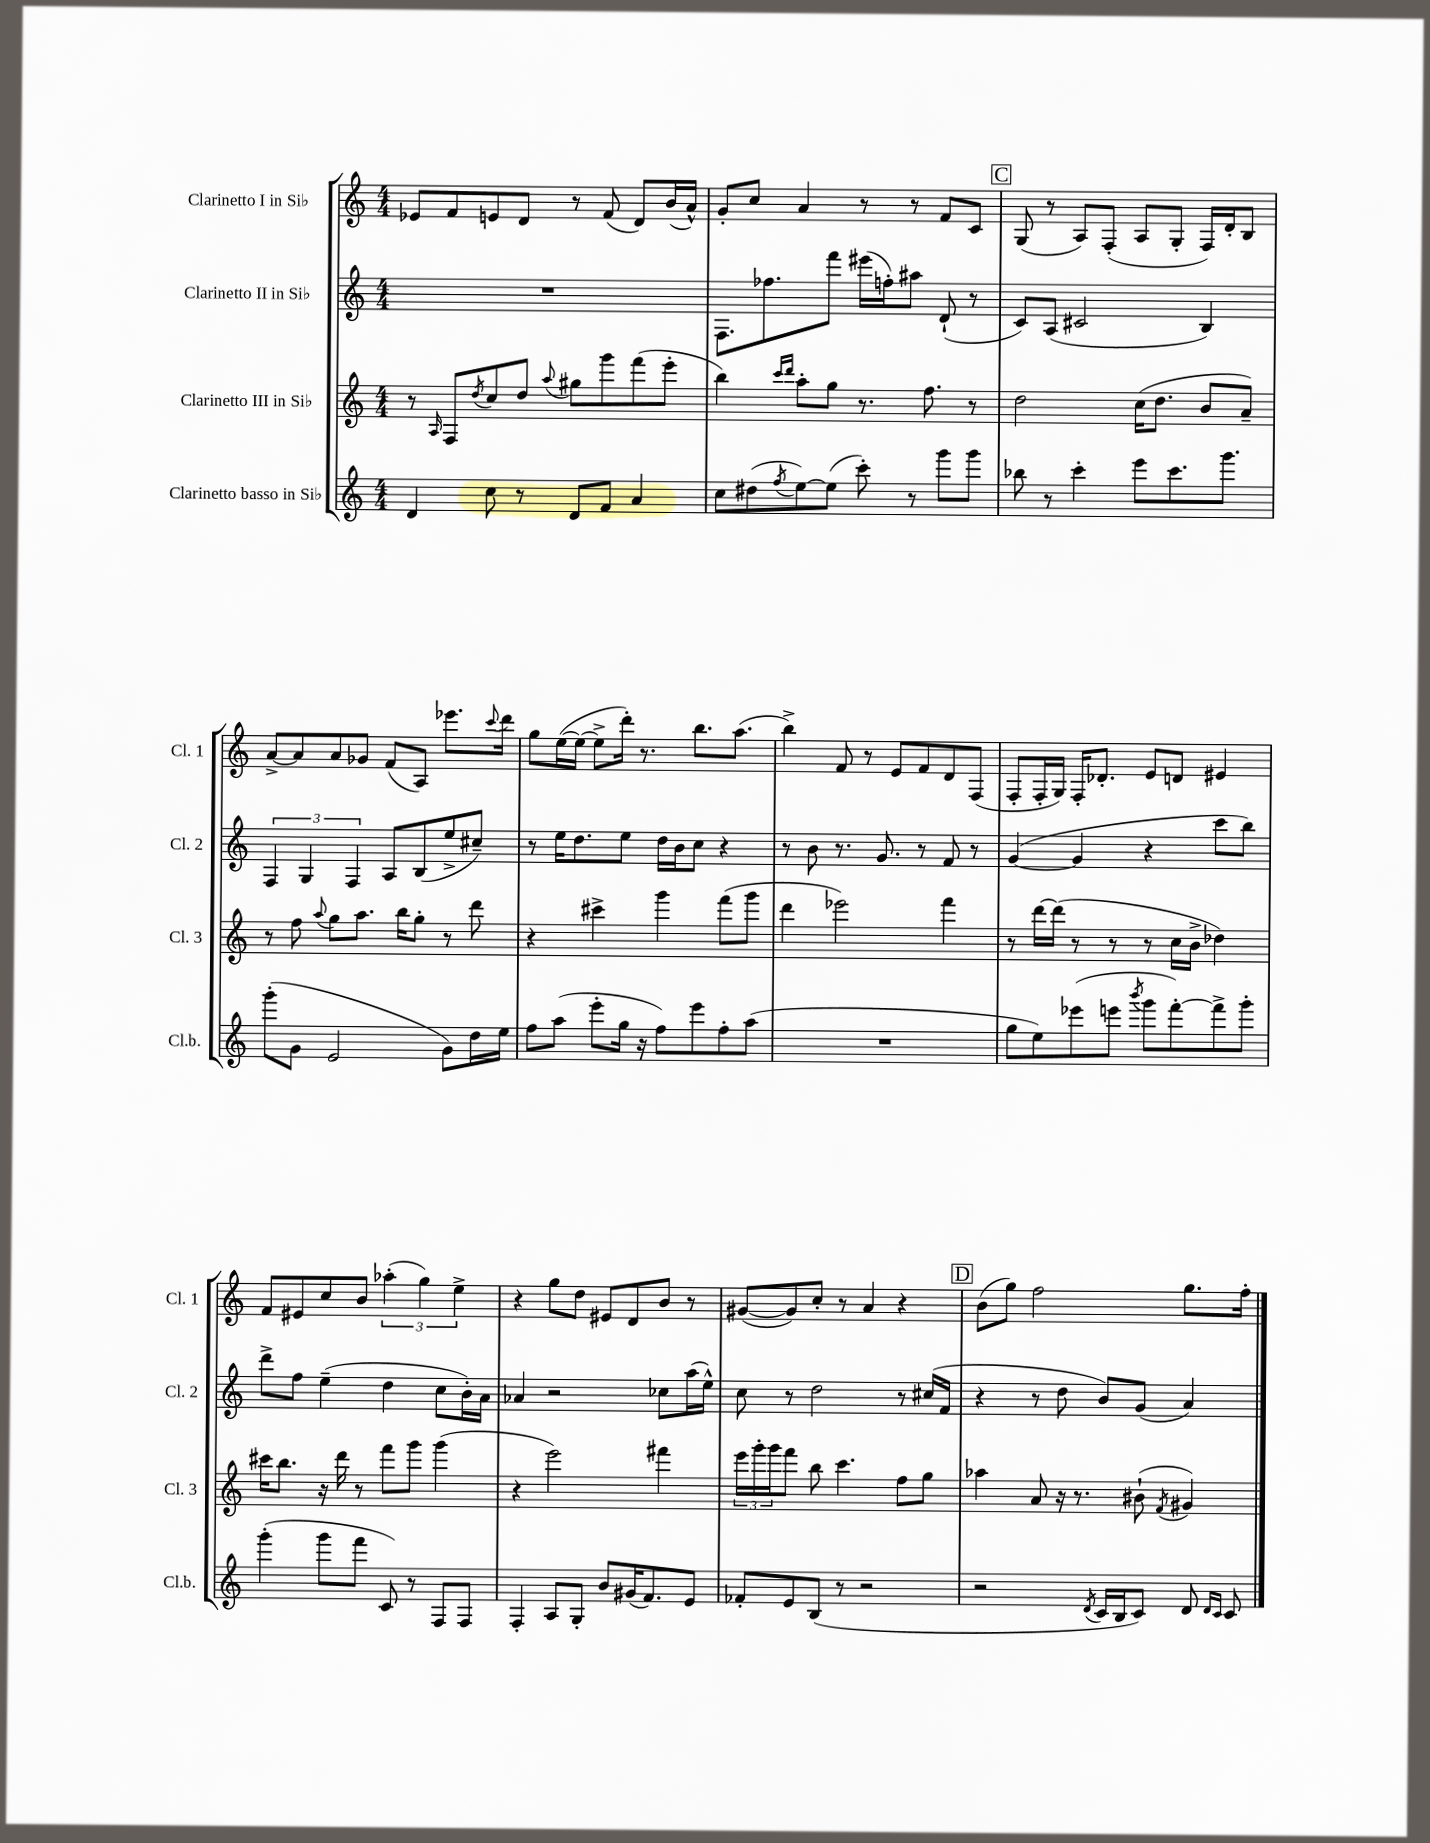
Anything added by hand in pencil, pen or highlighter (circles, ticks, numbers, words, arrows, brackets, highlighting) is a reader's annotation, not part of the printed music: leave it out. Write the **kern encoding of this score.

**kern	**kern	**kern	**kern
*staff4	*staff3	*staff2	*staff1
*clefG2	*clefG2	*clefG2	*clefG2
*k[]	*k[]	*k[]	*k[]
*M4/4	*M4/4	*M4/4	*M4/4
4d/	8r	1r	8e-/L
.	16qqA/	.	.
.	8F/L	.	8f/
.	8qdd/	.	.
8cc\	8cc/	.	8e/
8r	8dd/J	.	8d/J
.	8qqaa/	.	.
8d/L	8gg#\L	.	8r
8f/J	8ggg\	.	(8f/
4a/	(8fff\	.	8d/L)
.	8eee'\J	.	(16b/L
.	.	.	16a^^/JJ)
=	=	=	=
8cc\L	4bb\)	8.F\L	8g'/L
(8dd#\	.	.	8cc/J
.	.	8.ff-\	.
.	16qqccc/LL	.	.
8qff/	16qqddd/JJ	.	.
[8ee\)	8aa'\L	.	4a/
(8ee\]J	8gg\J	8fff\J	.
8ccc'\)	8.r	(16eee#\LL	8r
.	.	16ff'\J)	.
8r	.	8aa#\J	8r
.	8.ff\	.	.
8ggg\L	.	(8d`/	8f/L
8ggg\J	8r	8r	8c/J
=	=	=	=
8bb-\	2dd\	8c/L)	(8G/
8r	.	(8A/J	8r
4ccc'\	.	2c#/	8A/L)
.	.	.	(8F'/J
8eee\L	(16cc\LK	.	8A/L
.	8.dd\J	.	.
8.ccc\	.	.	8G'/J
.	8b/L	4B/)	16F/LL)
8.ggg\J	.	.	16d'/J
.	8a~/J)	.	8B/J
=	=	=	=
(8ggg'\L	8r	6F/	[8a^/L
8g\J	8ff\	.	8a/]
.	.	6G/	.
.	8qqaa/	.	.
2e/	8gg\L	.	8a/
.	.	6F/	.
.	8.aa\J	.	8g-/J
.	.	8A/L	(8f/L
.	16bb\LK	.	.
.	8gg'\J	(8B/	8A/J)
8g\L)	8r	8ee^/	8.eee-\L
16dd\L	8ddd\	8cc#~/J)	.
.	.	.	8qqccc/
16ee\JJ	.	.	16ddd\Jk
=	=	=	=
8ff\L	4r	8r	8gg\L
(8aa\J	.	16ee\LK	([16ee\L
.	.	8.dd\	16ee\_JJ
8eee'\L	4ccc#^\	.	8ee^\]L
16gg\Jk	.	8ee\J	16ddd'\Jk)
16r	.	.	8.r
8ff\L)	4ggg\	16dd\LL	.
.	.	16b\J	.
8eee\	.	8cc\J	8.bb\L
8ff'\	(8fff\L	4r	.
.	.	.	(8.aa\J
(8aa\J	8ggg\J	.	.
=	=	=	=
1r	4ddd\	8r	4bb^\)
.	.	8b\	.
.	2eee-\)	8.r	8f/
.	.	.	8r
.	.	8.g/	.
.	.	.	8e/L
.	.	8r	8f/
.	4fff\	8f/	8d/
.	.	8r	(8F/J
=	=	=	=
8gg\L	8r	([4g/	8F'/L
8ee\)	[16ddd\LL	.	16F'/L
.	(16ddd\]JJ	.	16G/JJ)
(8eee-\	8r	4g/]	16F'/LK
.	.	.	8.d-'/J
8eee\J	8r	.	.
8qbbb/	.	.	.
8ggg\L	8r	4r	8e/L
[8fff'\)	16cc\LL	.	8d/J
.	16b^\JJ	.	.
8fff^\]	4dd-\)	8ccc\L	4e#/
8ggg'\J	.	8bb\J)	.
=	=	=	=
(4ggg'\	16ccc#\LK	8ddd^\L	8f/L
.	8.bb\J	.	.
.	.	8ff\J	8e#/
8ggg\L	16r	(4ee~\	8cc/
.	16ddd\	.	.
8fff\J	8r	.	8b/J
8c/)	8fff\L	4dd\	(6aa-'\
8r	8ggg\J	.	.
.	.	.	6gg\)
8F/L	(4ggg\	8cc\L	.
.	.	.	6ee^\
8F/J	.	16b'\L)	.
.	.	16a\JJ	.
=	=	=	=
4F'/	4r	4a-/	4r
8A/L	2eee\)	2r	8gg\L
8G'/J	.	.	8dd\J
8b/L	.	.	8e#/L
(16g#/K	.	.	8d/
8.f/)	.	.	.
.	4fff#\	8cc-\L	8b/J
8e/J	.	(16aa\L	8r
.	.	16ee^^\JJ)	.
=	=	=	=
8f-'/L	24eee\LL	8cc\	([8g#/L
.	24ggg'\	.	.
.	24ggg\J	.	.
8e/	8fff\J	8r	8g#/])
(8B/J	8bb\	2dd\	8cc'/J
8r	4.ccc\	.	8r
2r	.	.	4a/
.	8ff\L	8r	4r
.	8gg\J	(16cc#/LL	.
.	.	16f/JJ	.
=	=	=	=
2r	4aa-\	4r	(8b\L
.	.	.	8gg\J)
.	8a/	8r	2ff\
.	16r	8dd\	.
.	8.r	.	.
8qd/	.	.	.
16c/LL	.	8b/L)	.
16B/J	.	.	.
8c/J)	(8b#`\	(8g/J	.
.	8qf/	.	.
8d/	4g#/)	4a/)	8.gg\L
16qqd/LL	.	.	.
16qqc/JJ	.	.	.
8c/	.	.	.
.	.	.	16ff'\Jk
==	==	==	==
*-	*-	*-	*-
